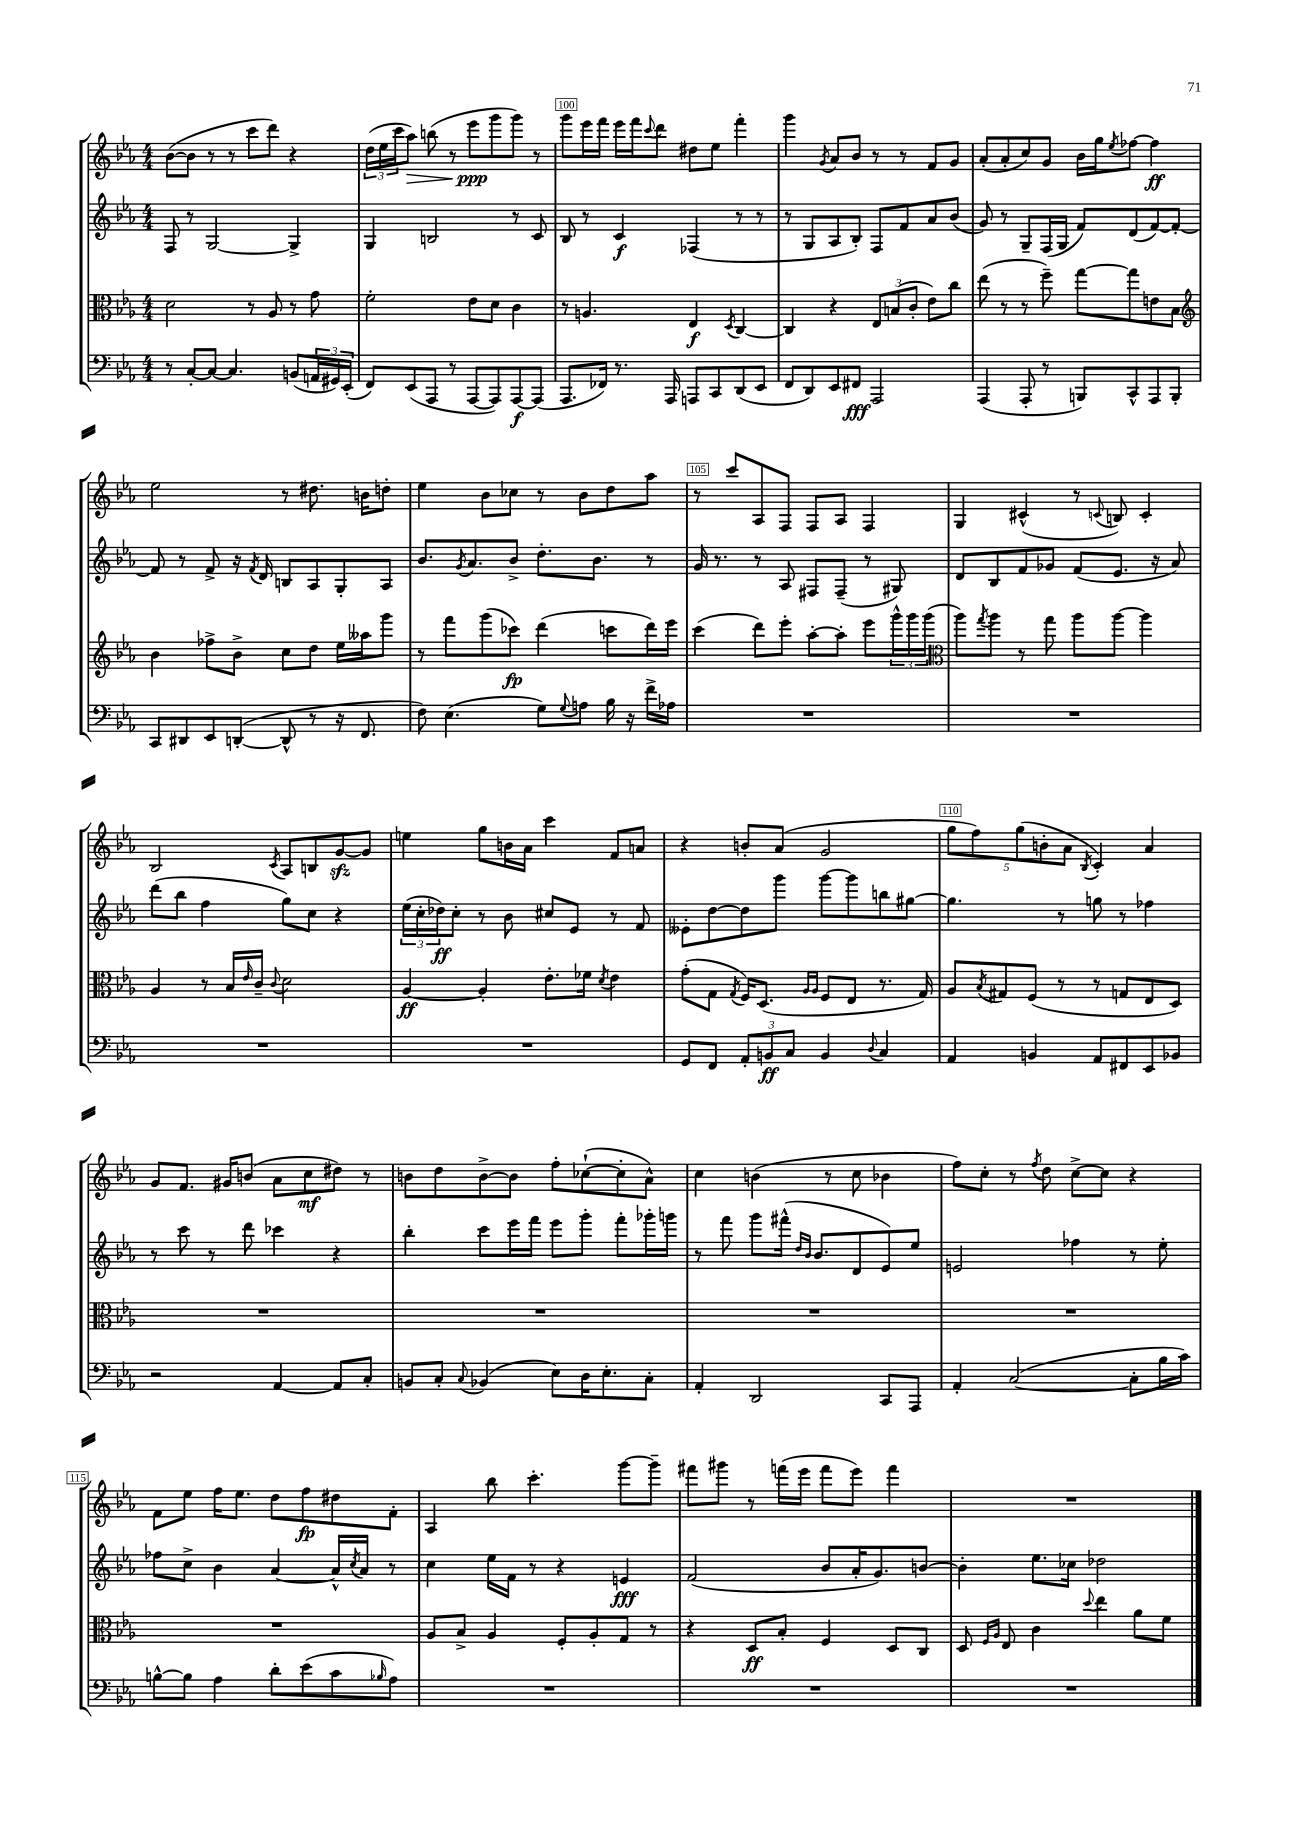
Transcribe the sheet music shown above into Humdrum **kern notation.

**kern	**dynam	**kern	**dynam	**kern	**dynam	**kern	**dynam
*part4	*part4	*part3	*part3	*part2	*part2	*part1	*part1
*staff4	*staff4	*staff3	*staff3	*staff2	*staff2	*staff1	*staff1
*clefF4	*	*clefC3	*	*clefG2	*	*clefG2	*
*k[b-e-a-]	*	*k[b-e-a-]	*	*k[b-e-a-]	*	*k[b-e-a-]	*
*M4/4	*	*M4/4	*	*M4/4	*	*M4/4	*
=98	=98	=98	=98	=98	=98	=98	=98
8r	.	2d\	.	8F/	.	([8b-\L	.
[8C'/L	.	.	.	8r	.	8b-\J]	.
8C/J_	.	.	.	[2G/	.	8r	.
4.C/]	.	.	.	.	.	8r	.
.	.	8r	.	.	.	8ccc\L	.
.	.	8A-/	.	.	.	8ddd\J)	.
(8BBn/L	.	8r	.	4G^/]	.	4r	.
24AAn/L	.	8g\	.	.	.	.	.
24GG#X/)	.	.	.	.	.	.	.
(24EE-'/JJ	.	.	.	.	.	.	.
=99	=99	=99	=99	=99	=99	=99	=99
8FF/L)	.	2f'\	.	4G/	.	(24dd\LL	.
.	.	.	.	.	.	24ee-\	.
.	.	.	.	.	.	24ccc\J	.
!	!	!	!	!	!	!	!LO:HP:b
(8EE-/	.	.	.	.	.	8aa-\J)	>
8AAA-/J	.	.	.	2Bn/	.	(8bbn\	.
8r	.	.	.	.	.	8r	.
[8AAA-/L	.	8e-\L	.	.	.	8eee-\L	ppp
8AAA-/])	.	8d\J	.	.	.	8ggg\	]
[8AAA-/	f	4c\	.	8r	.	8ggg\J)	.
(8AAA-/J]	.	.	.	8c/	.	8r	.
=100	=100	=100	=100	=100	=100	=100	=100
8.AAA-/L	.	8r	.	8B-/	.	8ggg\L	.
.	.	4.An/	.	8r	.	16eee-\L	.
16FF-X/Jk)	.	.	.	.	.	16fff\JJ	.
8.r	.	.	.	4c/	f	16eee-\LL	.
.	.	.	.	.	.	16fff\J	.
.	.	.	.	.	.	8qqccc/	.
.	.	.	.	.	.	8ddd\J	.
16AAA-/	.	.	.	.	.	.	.
8AAAn/L	.	4E-/	f	(4F-X/	.	8dd#X\L	.
8CC/	.	.	.	.	.	8ee-\J	.
.	.	8qD/	.	.	.	.	.
(8DD/	.	[4C/	.	8r	.	4fff'\	.
8EE-/J	.	.	.	8r	.	.	.
=101	=101	=101	=101	=101	=101	=101	=101
8FF/L	.	4C/]	.	8r	.	4ggg\	.
8DD/)	.	.	.	8G/L	.	.	.
.	.	.	.	.	.	8qg/	.
8EE-/	.	4r	.	8A-/	.	8a-/L	.
8FF#X/J	fff	.	.	8B-'/J)	.	8b-/J	.
2AAA-/	.	12E-/L	.	8F/L	.	8r	.
.	.	(12Bn/	.	.	.	.	.
.	.	.	.	8f/	.	8r	.
.	.	12c'/J	.	.	.	.	.
.	.	8e-\L)	.	8a-/	.	8f/L	.
.	.	8cc\J	.	(8b-/J	.	8g/J	.
=102	=102	=102	=102	=102	=102	=102	=102
(4AAA-/	.	(8ee-\	.	8g/)	.	(8a-'/L	.
.	.	8r	.	8r	.	8a-'/	.
8AAA-'/	.	8r	.	8G~/L	.	8cc/)	.
8r	.	8ff~\)	.	(16F/L	.	8g/J	.
.	.	.	.	16G/JJ	.	.	.
8BBBn/L)	.	[8gg\L	.	8f/L)	.	16b-\LL	.
.	.	.	.	.	.	16gg\J	.
.	.	.	.	.	.	8qee-/	.
8CC^^/	.	8gg\]	.	(8d/	.	[8ff-X\J	.
8AAA-/	.	8en\	.	[8f/)	.	4ff-\]	ff
8BBB'/J	.	8B-\J	.	8f'/J_	.	.	.
!!LO:LB:g=z
=103	=103	=103	=103	=103	=103	=103	=103
*	*	*clefG2	*	*	*	*	*
8CC/L	.	4b-\	.	8f/]	.	2ee-\	.
8DD#X/	.	.	.	8r	.	.	.
8EE-/	.	8ff-X^\L	.	8f^/	.	.	.
([8DDn'/J	.	8b-^\J	.	16r	.	.	.
.	.	.	.	8qf/	.	.	.
.	.	.	.	16d/	.	.	.
8DD^^/]	.	8cc\L	.	8Bn/L	.	8r	.
8r	.	8dd\J	.	8A-/	.	8.dd#X\	.
16r	.	16ee-\LL	.	8G'/	.	.	.
8.FF/	.	16aa--X\J	.	.	.	16bn\KL	.
.	.	8ggg\J	.	8A-/J	.	8ddn'\J	.
=104	=104	=104	=104	=104	=104	=104	=104
8F\)	.	8r	.	8.b-/L	.	4ee-\	.
(4.E-\	.	8fff\L	.	.	.	.	.
.	.	.	.	8qg/	.	.	.
.	.	.	.	8.a-/	.	.	.
.	.	(8ggg\	.	.	.	8b-\L	.
.	.	8ccc-X\J)	fp	8b-^/J	.	8cc-X\J	.
8G\L)	.	(4ddd\	.	8.dd'\L	.	8r	.
8qqG/	.	.	.	.	.	.	.
8An\J	.	.	.	.	.	8b-\L	.
.	.	.	.	8.b-\J	.	.	.
16B-\	.	8cccn\L	.	.	.	8dd\	.
16r	.	.	.	.	.	.	.
16f^\LL	.	16ddd\L)	.	8r	.	8aa-\J	.
16A-X\JJ	.	16eee-\JJ	.	.	.	.	.
=105	=105	=105	=105	=105	=105	=105	=105
1r	.	(4ccc\	.	16g/	.	8r	.
.	.	.	.	8.r	.	.	.
.	.	.	.	.	.	8ccc/L	.
.	.	8ddd\L)	.	8r	.	8A-/	.
.	.	8eee-'\J	.	8A-/	.	8F/J	.
.	.	[8aa-'\L	.	8F#X/L	.	8F/L	.
.	.	8aa-'\J]	.	(8F#~/J	.	8A-/J	.
.	.	8eee-\L	.	8r	.	4F/	.
.	.	24ggg^^\L	.	8G#X/)	.	.	.
.	.	24ggg\	.	.	.	.	.
.	.	(24ggg\JJ	.	.	.	.	.
=106	=106	=106	=106	=106	=106	=106	=106
*	*	*clefC3	*	*	*	*	*
1r	.	8aa-\L)	.	8d/L	.	4G/	.
.	.	8qgg/	.	.	.	.	.
.	.	8aa-\J	.	8B-/	.	.	.
.	.	8r	.	8f/	.	(4c#X^^/	.
.	.	8gg\	.	8g-X/J	.	.	.
.	.	8aa-\L	.	(8f/L	.	8r	.
.	.	.	.	.	.	8qqcn/	.
.	.	[8aa-\J	.	8.e-/J	.	8Bn/)	.
.	.	4aa-\]	.	.	.	4c'/	.
.	.	.	.	16r	.	.	.
.	.	.	.	8a-/)	.	.	.
!!LO:LB:g=z
=107	=107	=107	=107	=107	=107	=107	=107
1r	.	4A-/	.	(8ddd\L	.	2B-/	.
.	.	.	.	8bb-\J	.	.	.
.	.	8r	.	4ff\	.	.	.
.	.	16B-/LL	.	.	.	.	.
.	.	16qqe-/	.	.	.	.	.
.	.	16c~/JJ	.	.	.	.	.
.	.	8qqc/	.	.	.	8qc/	.
.	.	2d\	.	8gg\L)	.	8A-/L	.
.	.	.	.	8cc\J	.	8Bn/	.
.	.	.	.	4r	.	[8gzz/	.
.	.	.	.	.	.	8g/J]	.
=108	=108	=108	=108	=108	=108	=108	=108
1r	.	[4A-/	ff	(24ee-\LL	.	4een\	.
.	.	.	.	24cc'\	.	.	.
.	.	.	.	24dd-X\J)	ff	.	.
.	.	.	.	8cc'\J	.	.	.
.	.	4A-'/]	.	8r	.	8gg\L	.
.	.	.	.	8b-\	.	16bn\L	.
.	.	.	.	.	.	16a-\JJ	.
.	.	8.e-'\L	.	8cc#X/L	.	4ccc\	.
.	.	.	.	8e-/J	.	.	.
.	.	16f-X\Jk	.	.	.	.	.
.	.	8qd/	.	.	.	.	.
.	.	4e-\	.	8r	.	8f/L	.
.	.	.	.	8f/	.	8an/J	.
=109	=109	=109	=109	=109	=109	=109	=109
8GG/L	.	(8g'\L	.	8e--X'\L	.	4r	.
8FF/J	.	8G\J	.	[8dd\	.	.	.
.	.	8qG/	.	.	.	.	.
12AA-'/L	.	16F/KL)	.	8dd\]	.	8bn'/L	.
.	.	(8.D/J	.	.	.	.	.
12BBn/	ff	.	.	.	.	.	.
.	.	.	.	8ggg\J	.	(8a-/J	.
12C/J	.	.	.	.	.	.	.
.	.	16qqA-/LL	.	.	.	.	.
.	.	16qqA-/JJ	.	.	.	.	.
4BB/	.	8F/L	.	[8ggg\L	.	2g/	.
.	.	8E-/J	.	8ggg\]	.	.	.
8qqD/	.	.	.	.	.	.	.
4C/	.	8.r	.	8bbn\	.	.	.
.	.	.	.	[8gg#X\J	.	.	.
.	.	16G/)	.	.	.	.	.
=110	=110	=110	=110	=110	=110	=110	=110
4AA-/	.	8A-/L	.	4.gg#\]	.	10gg\L	.
.	.	.	.	.	.	10ff\)	.
.	.	8qB-/	.	.	.	.	.
.	.	8G#X/	.	.	.	.	.
.	.	.	.	.	.	(10gg\	.
4BBn/	.	(8F/J	.	.	.	.	.
.	.	.	.	.	.	10bn'\	.
.	.	8r	.	8r	.	.	.
.	.	.	.	.	.	10a-\J	.
.	.	.	.	.	.	8qB-/	.
8AA-/L	.	8r	.	8ggn\	.	4c'/)	.
8FF#X/	.	8Gn/L	.	8r	.	.	.
8EE-/	.	8E-/	.	4ff-X\	.	4a-/	.
8BB-X/J	.	8D/J)	.	.	.	.	.
!!LO:LB:g=z
=111	=111	=111	=111	=111	=111	=111	=111
2r	.	1r	.	8r	.	8g/L	.
.	.	.	.	8ccc\	.	8.f/J	.
.	.	.	.	8r	.	.	.
.	.	.	.	.	.	16g#X/KL	.
.	.	.	.	8ddd\	.	(8bn/J	.
[4AA-/	.	.	.	4ccc-X\	.	8a-\L	.
.	.	.	.	.	.	8cc\	mf
8AA-/L]	.	.	.	4r	.	8dd#X\J)	.
8C'/J	.	.	.	.	.	8r	.
=112	=112	=112	=112	=112	=112	=112	=112
8BBn/L	.	1r	.	4bb-'\	.	8bn\L	.
8C'/J	.	.	.	.	.	8dd\	.
8qqC/	.	.	.	.	.	.	.
(4BB-X/	.	.	.	8ccc\L	.	[8b^\	.
.	.	.	.	16eee-\L	.	8b\J]	.
.	.	.	.	16fff\JJ	.	.	.
8E-\L)	.	.	.	8eee-\L	.	8ff'\L	.
16D\K	.	.	.	8ggg'\J	.	([8cc-X`\	.
8.E-'\	.	.	.	.	.	.	.
.	.	.	.	8fff'\L	.	8cc-'\]	.
8C'\J	.	.	.	16ggg-X'\L	.	8a-^^\J)	.
.	.	.	.	16gggn\JJ	.	.	.
=113	=113	=113	=113	=113	=113	=113	=113
4AA-'/	.	1r	.	8r	.	4cc\	.
.	.	.	.	8fff\	.	.	.
2DD/	.	.	.	8ggg\L	.	(4bn\	.
.	.	.	.	(16fff#X^^\Jk	.	.	.
.	.	.	.	16qqdd/LL	.	.	.
.	.	.	.	16qqb-/JJ	.	.	.
.	.	.	.	8.b-/L	.	.	.
.	.	.	.	.	.	8r	.
.	.	.	.	8d/	.	8cc\	.
8CC/L	.	.	.	8e-/)	.	4b-X\	.
8AAA-/J	.	.	.	8ee-/J	.	.	.
=114	=114	=114	=114	=114	=114	=114	=114
4AA-'/	.	1r	.	2en/	.	8ff\L)	.
.	.	.	.	.	.	8cc'\J	.
([2C/	.	.	.	.	.	8r	.
.	.	.	.	.	.	8qff/	.
.	.	.	.	.	.	8dd\	.
.	.	.	.	4ff-X\	.	[8cc^\L	.
.	.	.	.	.	.	8cc\J]	.
8C'\L]	.	.	.	8r	.	4r	.
16B-\L	.	.	.	8ee-'\	.	.	.
16c\JJ)	.	.	.	.	.	.	.
!!LO:LB:g=z
=115	=115	=115	=115	=115	=115	=115	=115
[8Bn^^\L	.	1r	.	8ff-X\L	.	8f\L	.
8B\J]	.	.	.	8cc^\J	.	8ee-\J	.
4A-\	.	.	.	4b-\	.	16ff\KL	.
.	.	.	.	.	.	8.ee-\J	.
8d'\L	.	.	.	[4a-/	.	8dd\L	.
(8e-\	.	.	.	.	.	8ff\	fp
8c\	.	.	.	16a-^^/LL]	.	8dd#X\	.
.	.	.	.	8qcc/	.	.	.
.	.	.	.	16a-/JJ	.	.	.
16qqB-X/	.	.	.	.	.	.	.
8A-\J)	.	.	.	8r	.	8f'\J	.
=116	=116	=116	=116	=116	=116	=116	=116
1r	.	8A-/L	.	4cc\	.	4A-/	.
.	.	8B-^/J	.	.	.	.	.
.	.	4A-/	.	16ee-\LL	.	8bb-\	.
.	.	.	.	16f\JJ	.	.	.
.	.	.	.	8r	.	4.ccc'\	.
.	.	8F'/L	.	4r	.	.	.
.	.	8A-'/	.	.	.	.	.
.	.	8G/J	.	4en/	fff	[8ggg\L	.
.	.	8r	.	.	.	8ggg~\J]	.
=117	=117	=117	=117	=117	=117	=117	=117
1r	.	4r	.	(2f/	.	8fff#X\L	.
.	.	.	.	.	.	8ggg#X\J	.
.	.	8D/L	ff	.	.	8r	.
.	.	8B-'/J	.	.	.	(16fffn\LL	.
.	.	.	.	.	.	16eee-\JJ	.
.	.	4F/	.	8b-/L	.	8fff\L	.
.	.	.	.	16a-'/K	.	8eee-\J)	.
.	.	.	.	8.g/)	.	.	.
.	.	8D/L	.	.	.	4fff\	.
.	.	8C/J	.	[8bn/J	.	.	.
=118	=118	=118	=118	=118	=118	=118	=118
1r	.	8D/	.	4b'\]	.	1r	.
.	.	16qqF/LL	.	.	.	.	.
.	.	16qqA-/JJ	.	.	.	.	.
.	.	8E-/	.	.	.	.	.
.	.	4c\	.	8.ee-\L	.	.	.
.	.	.	.	16cc-X\Jk	.	.	.
.	.	8qqdd/	.	.	.	.	.
.	.	4ee-\	.	2dd-X\	.	.	.
.	.	8a-\L	.	.	.	.	.
.	.	8f\J	.	.	.	.	.
==	==	==	==	==	==	==	==
*-	*-	*-	*-	*-	*-	*-	*-
